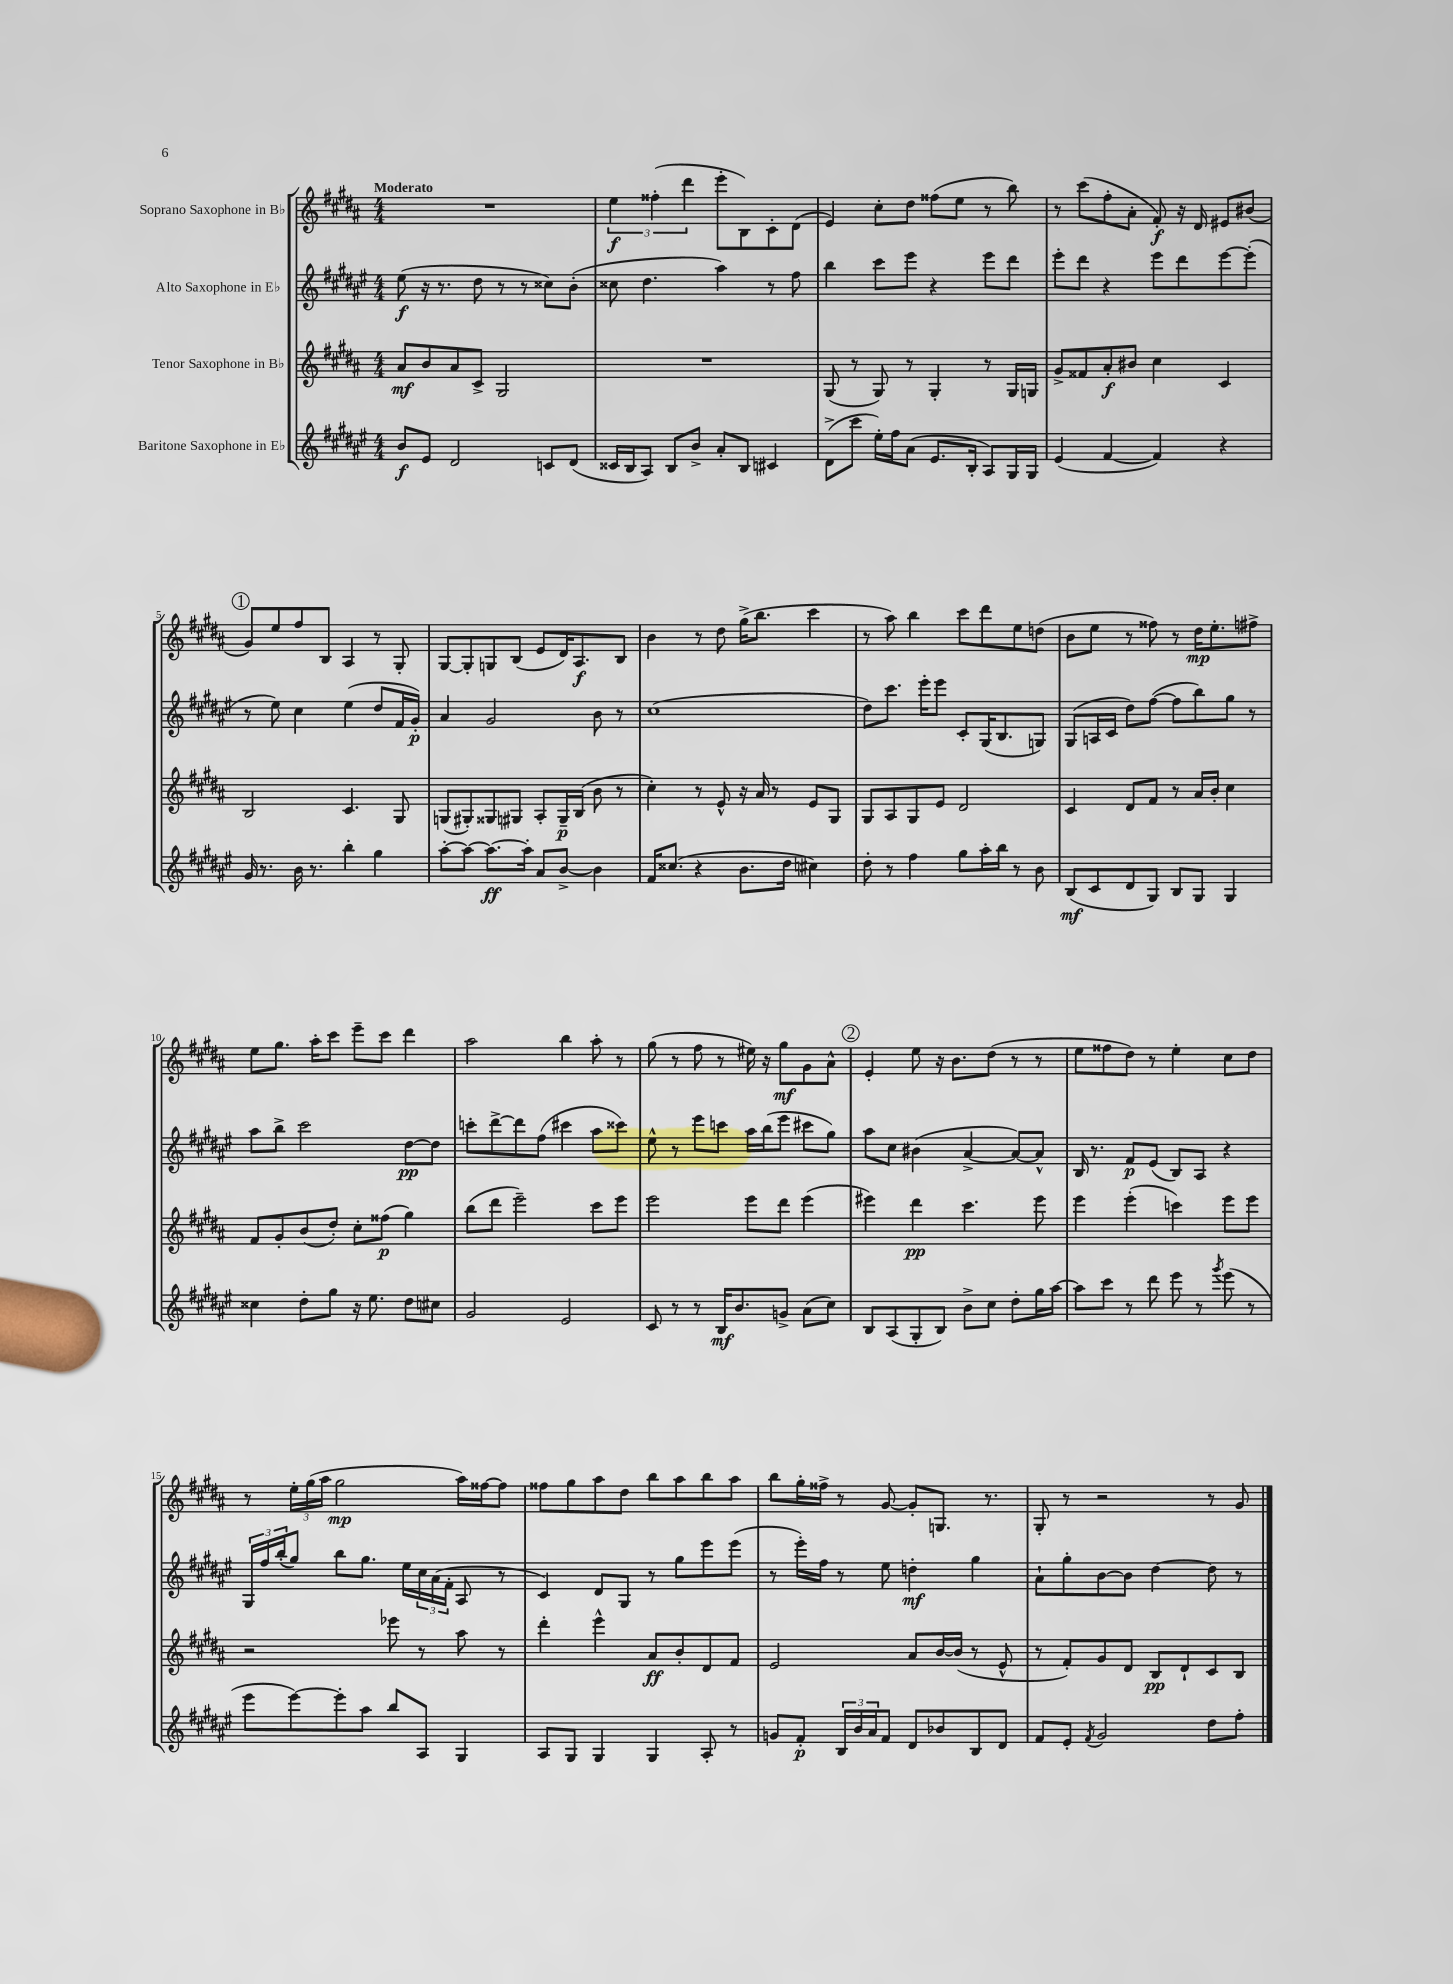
<<
\new StaffGroup <<
\new Staff = "s0" \with { instrumentName = "Soprano Saxophone in Bb" } {
    \clef treble \key b \major \numericTimeSignature \time 4/4 \tempo "Moderato"
    R1 |
    \tuplet 3/2 { e''4\f fisis''4-.( dis'''4 } e'''8-. b8) cis'8-. dis'8( |
    e'4) cis''8-. dis''8 fisis''8( e''8 r8 b''8) |
    r8 cis'''8( fis''8-. ais'8-. fis'8-.\f) r16 dis'16 eis'8 bis'8( |
    \mark \markup { \circle "1" } gis'8) e''8 fis''8 b8 ais4 r8 gis8-. |
    gis8~ gis8-. g8 b8( e'8 dis'16) ais8.\f b8 |
    b'4 r8 dis''8 gis''16->( b''8. cis'''4 |
    r8 ais''8) b''4 cis'''8 dis'''8 e''8 d''8( |
    b'8 e''8 r8 fisis''8) r8 dis''16\mp e''8.-. fis''8-> |
    e''8 gis''8. ais''16-. cis'''8 e'''8-- cis'''8 dis'''4 |
    ais''2 b''4 ais''8-. r8 |
    gis''8( r8 fis''8 r8 eis''16) r16 gis''8\mf gis'8 ais'8-^ |
    \mark \markup { \circle "2" } e'4-. e''8 r16 b'8. dis''8( r8 r8 |
    e''8 fisis''8 dis''8) r8 e''4-. cis''8 dis''8 |
    r8 \tuplet 3/2 { e''16-. gis''16( ais''16 } gis''2\mp ais''16) fisis''16~ fisis''8 |
    fisis''8 gis''8 ais''8 dis''8 b''8 ais''8 b''8 ais''8 |
    b''8 gis''16-. fisis''16-> r8 gis'8~ gis'8-. g8. r8. |
    gis8-. r8 r2 r8 gis'8 \bar "|." |
}
\new Staff = "s1" \with { instrumentName = "Alto Saxophone in Eb" } {
    \clef treble \key fis \major \numericTimeSignature \time 4/4
    eis''8\f( r16 r8. dis''8 r8 r8 cisis''8) b'8-.( |
    cisis''8 dis''4. ais''4) r8 fis''8 |
    b''4 cis'''8 eis'''8 r4 eis'''8 dis'''8 |
    eis'''8-. dis'''8 r4 eis'''8 dis'''8 eis'''8~ eis'''8-.( |
    \mark \markup { \circle "1" } r8 eis''8) cis''4 eis''4( dis''8 fis'16 gis'16-.\p) |
    ais'4 gis'2 b'8 r8 |
    cis''1( |
    dis''8) cis'''8. eis'''16-. eis'''8 cis'8-. gis16( b8. g8) |
    gis8( a16 cis'16 dis''8) fis''8~( fis''8 b''8) gis''8 r8 |
    ais''8 b''8-> cis'''2 dis''8~\pp dis''8 |
    c'''8-. dis'''8~-> dis'''8 fis''8( cis'''4 ais''8 cisis'''8) |
    eis''8-^ r8 eis'''8 c'''8 ais''16 b''16( eis'''8 cis'''8 gis''8) |
    \mark \markup { \circle "2" } ais''8 cis''8 bis'4( ais'4~-> ais'8~) ais'8-^ |
    b16 r8. fis'8\p eis'8( b8) ais8 r4 |
    \tuplet 3/2 { gis16 fis''16 b''16-.( } gis''8) b''8 gis''8. eis''16 \tuplet 3/2 { cis''16 ais'16( fis'16-. } ais8 r8 |
    cis'4) dis'8 gis8 r8 gis''8 eis'''8 eis'''8( |
    r8 eis'''16-.) fis''16 r8 eis''8 d''4-.\mf gis''4 |
    ais'8-! gis''8-. b'8~ b'8 dis''4~ dis''8 r8 \bar "|." |
}
\new Staff = "s2" \with { instrumentName = "Tenor Saxophone in Bb" } {
    \clef treble \key b \major \numericTimeSignature \time 4/4
    ais'8\mf b'8 ais'8 cis'8-> gis2 |
    R1 |
    gis8( r8 gis8) r8 gis4-. r8 gis16 g16 |
    gis'8-> fisis'8 ais'8-.\f bis'8 cis''4 cis'4 |
    \mark \markup { \circle "1" } b2 cis'4. gis8 |
    g8( gis8-.) gisis8 gis8 ais8-. gis16--\p b16( b'8 r8 |
    cis''4-.) r8 e'8-^ r16 ais'16 r8 e'8 gis8 |
    gis8 ais8 gis8 e'8 dis'2 |
    cis'4 dis'8 fis'8 r8 ais'16 b'16-. cis''4 |
    fis'8 gis'8-. b'8( dis''8-.) cis''8-. fisis''8\p( gis''4) |
    b''8( dis'''8 e'''2--) cis'''8 e'''8 |
    e'''2 e'''8 dis'''8 e'''4( |
    \mark \markup { \circle "2" } eis'''4) dis'''4\pp cis'''4. eis'''8 |
    e'''4 e'''4-.( c'''4) e'''8 e'''8 |
    r2 ees'''8 r8 ais''8 r8 |
    dis'''4-. e'''4-^ ais'8\ff b'8-. dis'8 fis'8 |
    e'2 ais'8 b'16~ b'16( r8 e'8-^ |
    r8 fis'8-.) gis'8 dis'8 b8\pp dis'8-! cis'8 b8 \bar "|." |
}
\new Staff = "s3" \with { instrumentName = "Baritone Saxophone in Eb" } {
    \clef treble \key fis \major \numericTimeSignature \time 4/4
    b'8\f eis'8 dis'2 c'8 dis'8( |
    cisis'16 b16 ais8) b8 b'8-> ais'8-. b8 cis'4 |
    dis'8->( cis'''8 eis''16-.) fis''16 ais'8( eis'8. b16-. ais8) gis16 gis16 |
    eis'4( fis'4~ fis'4) r4 |
    \mark \markup { \circle "1" } gis'16 r8. b'16 r8. b''4-. gis''4 |
    ais''8~-. ais''8~ ais''8.~\ff ais''16-. ais'8 b'8~-> b'4 |
    fis'16 cisis''8.( r4 b'8. dis''16 cis''4) |
    dis''8-. r8 fis''4 gis''8 ais''16-. b''16 r8 b'8 |
    b8\mf( cis'8 dis'8 gis8) b8 gis8 gis4 |
    cisis''4 dis''8-. gis''8 r16 eis''8. dis''8 cis''8 |
    gis'2 eis'2 |
    cis'8 r8 r8 b16\mf b'8. g'8-> ais'8( cis''8) |
    \mark \markup { \circle "2" } b8 ais8( gis8-. b8) b'8-> cis''8 dis''8-. gis''16 ais''16~ |
    ais''8 cis'''8 r8 dis'''8 eis'''8 r8 \acciaccatura { gis'''8 } eis'''8( r8 |
    eis'''8 eis'''8~) eis'''8-. ais''8 b''8 ais8 gis4 |
    ais8 gis8 gis4 gis4 ais8-. r8 |
    g'8 fis'8-.\p \tuplet 3/2 { b16 b'16 ais'16 } fis'8 dis'8 bes'8 b8 dis'8 |
    fis'8 eis'8-. \acciaccatura { fis'8 } gis'2 dis''8 fis''8-. \bar "|." |
}
>>
>>
